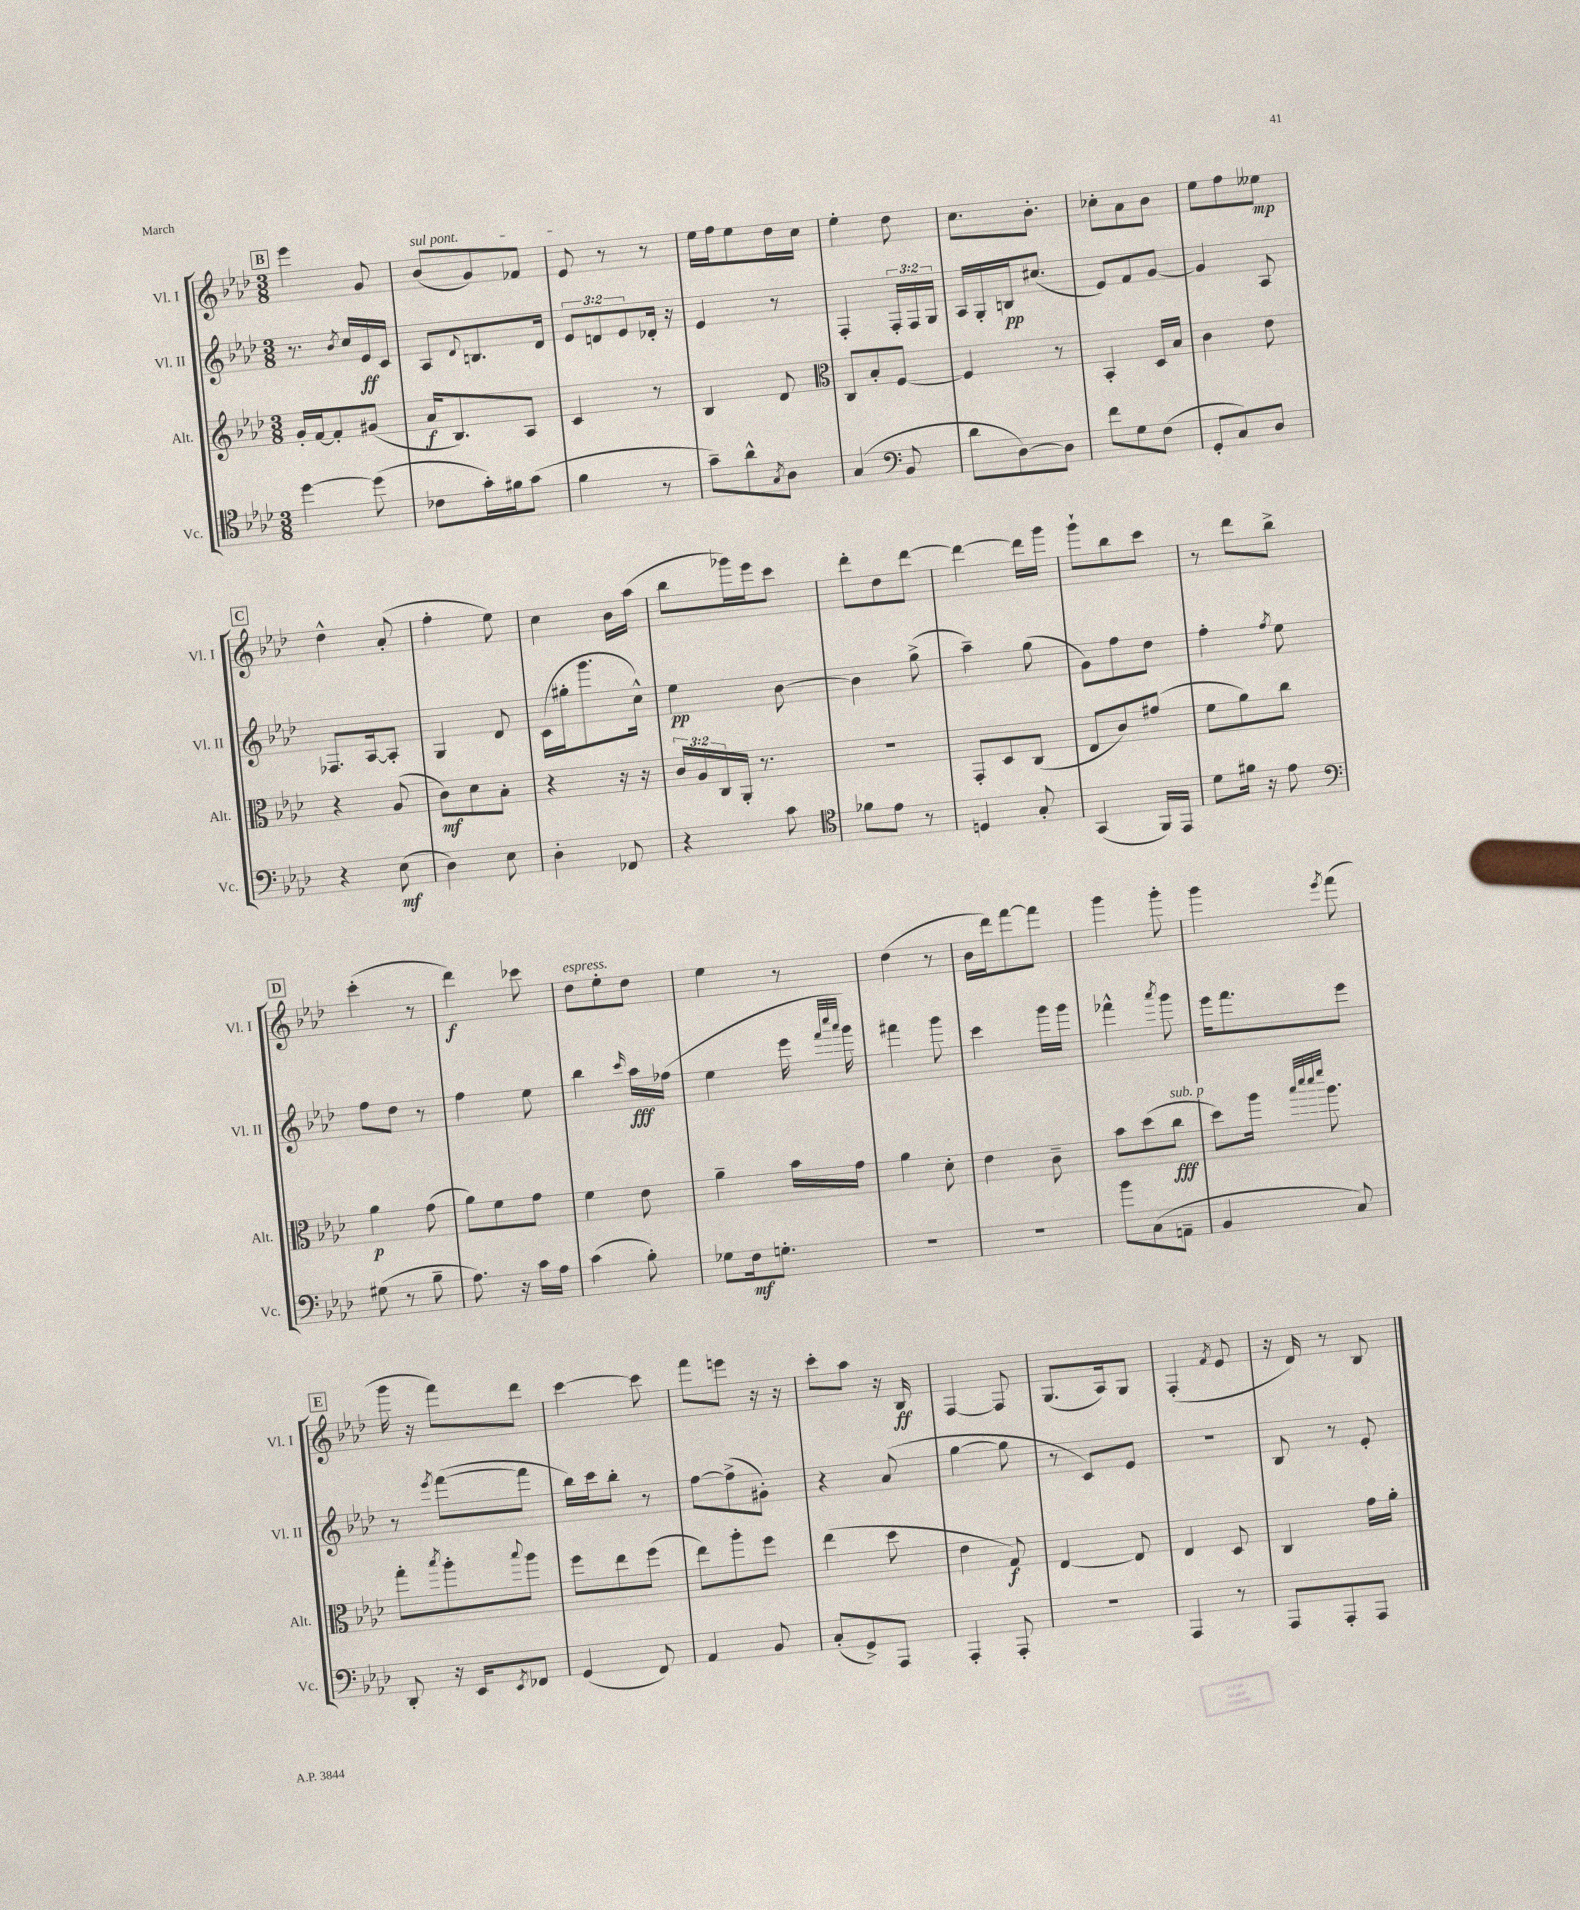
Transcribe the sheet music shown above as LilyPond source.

<<
\new StaffGroup <<
\new Staff = "s0" \with { instrumentName = "Vl. I" shortInstrumentName = "Vl. I" } {
    \clef treble \key aes \major \numericTimeSignature \time 3/8
    \mark \markup { \box "B" } ees'''4 g'8 |
    \once \override TextSpanner.bound-details.left.text = \markup { \italic "sul pont." } bes'8\startTextSpan( g'8) fes'8 |
    ees'8\stopTextSpan r8 r8 |
    ees''16 f''16 ees''8 des''16 c''16 |
    ees''4-. des''8 |
    c''8. bes'8.-. |
    ces''8-. aes'8 bes'8 |
    ees''8 f''8 eeses''8\mp |
    \mark \markup { \box "C" } des''4-^ aes'8-.( |
    f''4-. ees''8) |
    c''4 bes'16 aes''16( |
    bes''8 ges'''16) ees'''16 c'''8 |
    des'''8-. des''8 des'''8~ |
    des'''4~ des'''16 g'''16 |
    g'''8-! bes''8 c'''8 |
    r8 des'''8 bes''8-> |
    \mark \markup { \box "D" } c'''4-.( r8 |
    des'''4\f) ces'''8 |
    des''8^\markup { \italic "espress." } ees''8-. des''8 |
    ees''4 r8 |
    des''4( r8 |
    bes'16 des'''16) f'''8~ f'''8 |
    g'''4 g'''8-. |
    g'''4 \acciaccatura { ees'''8 } f'''8( |
    \mark \markup { \box "E" } g'''16 r16 f'''8) des'''8 |
    c'''4~ c'''8 |
    f'''8 e'''8 r16 r16 |
    c'''8-. aes''8 r16 bes16\ff |
    f4~ f8 |
    g8.( aes16) g8 |
    f4-.( \acciaccatura { f'8 } ees'8 |
    r16 des'16) r8 bes8 \bar "|." |
}
\new Staff = "s1" \with { instrumentName = "Vl. II" shortInstrumentName = "Vl. II" } {
    \clef treble \key aes \major \numericTimeSignature \time 3/8 \override Staff.TupletNumber.text = #tuplet-number::calc-fraction-text
    \mark \markup { \box "B" } r8. \acciaccatura { bes'8 } c''16 ees'16\ff c'16 |
    aes8 \appoggiatura { des'8 } b8. des'16 |
    \tuplet 3/2 { ees'8 d'8 ees'8 } des'16-. r16 |
    ees'4 r8 |
    f4-. \tuplet 3/2 { f16-. f16 g16 } |
    aes16 g16-. b16\pp cis''8.( |
    ees'8) f'8 g'8~ |
    g'4 aes8 |
    \mark \markup { \box "C" } fes8. aes16~ aes8-. |
    g4 des'8 |
    c'16( gis''16-. g'''8. c''16-^) |
    ees''4\pp bes'8~ |
    bes'4 g''8->( |
    aes''4--) g''8( |
    g'8) f''8 des''8 |
    f''4-. \acciaccatura { f''8 } ees''8 |
    \mark \markup { \box "D" } f''8 des''8 r8 |
    f''4 ees''8 |
    bes''4 \grace { c'''16 } aes''16\fff fes''16( |
    ees''4 ees'''16 \grace { f'''32 c''''32 aes'''32 } g'''16) |
    fis'''4 g'''8 |
    c'''4 g'''16 g'''16 |
    fes'''4-^ \acciaccatura { aes'''8 } g'''8 |
    ees'''16 f'''8. ees'''8 |
    \mark \markup { \box "E" } r8 \acciaccatura { ees'''8 } f'''8~( f'''8 |
    bes''16) c'''16 bes''8-. r8 |
    f''8~ f''8->( gis'8-.) |
    r4 aes'8( |
    g''4~ g''8 |
    r8 c'8) ees'8 |
    R4. |
    bes8 r8 ees'8-. \bar "|." |
}
\new Staff = "s2" \with { instrumentName = "Alt." shortInstrumentName = "Alt." } {
    \clef treble \key aes \major \numericTimeSignature \time 3/8 \override Staff.TupletNumber.text = #tuplet-number::calc-fraction-text
    \mark \markup { \box "B" } g'16-. f'16~ f'8-. gis'8( |
    aes'16\f bes8.) aes8 |
    c'4 r8 |
    bes4 des'8 |
    \clef alto c8 bes8-. f8~ |
    f4 r8 |
    bes,4-. des16 bes16 |
    c'4 ees'8 |
    \mark \markup { \box "C" } r4 aes8( |
    c'8\mf) des'8 bes8-. |
    r4 r16 r16 |
    \tuplet 3/2 { c'16 aes16 c16 } aes,16-. r8. |
    R4. |
    g,8-. des8 c8( |
    ees8 c'8) gis'8( |
    f'8 aes'8) c''8 |
    \mark \markup { \box "D" } aes'4\p g'8( |
    aes'8) f'8 g'8 |
    f'4 ees'8 |
    aes'4-- bes'16 g'16 |
    aes'4 des'8-. |
    ees'4 c'8-- |
    bes'8 des''8( c''8\fff^\markup { \italic "sub. p" } |
    des''8) aes''16 \grace { bes''32 des'''32 des'''32 f'''32 } aes''8. |
    \mark \markup { \box "E" } g''8-. \acciaccatura { bes''8 } aes''8-. \appoggiatura { bes''8 } aes''8 |
    f''8 ees''8 f''8( |
    ees''8) aes''8-. f''8 |
    ees''4( des''8 |
    ees'4 g8\f) |
    ees4~ ees8 |
    ees4 des8 |
    c4 g'16 aes'16-. \bar "|." |
}
\new Staff = "s3" \with { instrumentName = "Vc." shortInstrumentName = "Vc." } {
    \clef tenor \key aes \major \numericTimeSignature \time 3/8
    \mark \markup { \box "B" } des''4~ des''8( |
    ces'8 g'16-.) fis'16 g'8( |
    f'4 r8 |
    g'8--) aes'8-^ \acciaccatura { g8 } aes8 |
    g4( \clef bass bes,8 |
    des'8 des8~) des8 |
    f'8 g8 f8( |
    g,8-. c8) des8 |
    \mark \markup { \box "C" } r4 ees8\mf( |
    des4) ees8 |
    des4-. fes,8 |
    r4 c'8 |
    \clef tenor fes'8 ees'8 r8 |
    d4 g8-. |
    g,4( f,16) ees,16 |
    des'8 fis'16 r16 ees'8 |
    \mark \markup { \box "D" } \clef bass gis8( r8 bes8-- |
    aes8.) r16 c'16 aes16 |
    c'4( bes8-.) |
    ges8 f16\mf g8.-. |
    R4. |
    R4. |
    bes'8 c8( a,8-- |
    bes,4 c8) |
    \mark \markup { \box "E" } des,8-. r16 ees,16 \acciaccatura { ees,8 } fes,8 |
    g,4( f,8) |
    aes,4 bes,8 |
    c8-.( g,8->) aes,,8 |
    aes,,4-. aes,,8-. |
    R4. |
    aes,,4 r8 |
    aes,,8 aes,,8-. aes,,8 \bar "|." |
}
>>
>>
